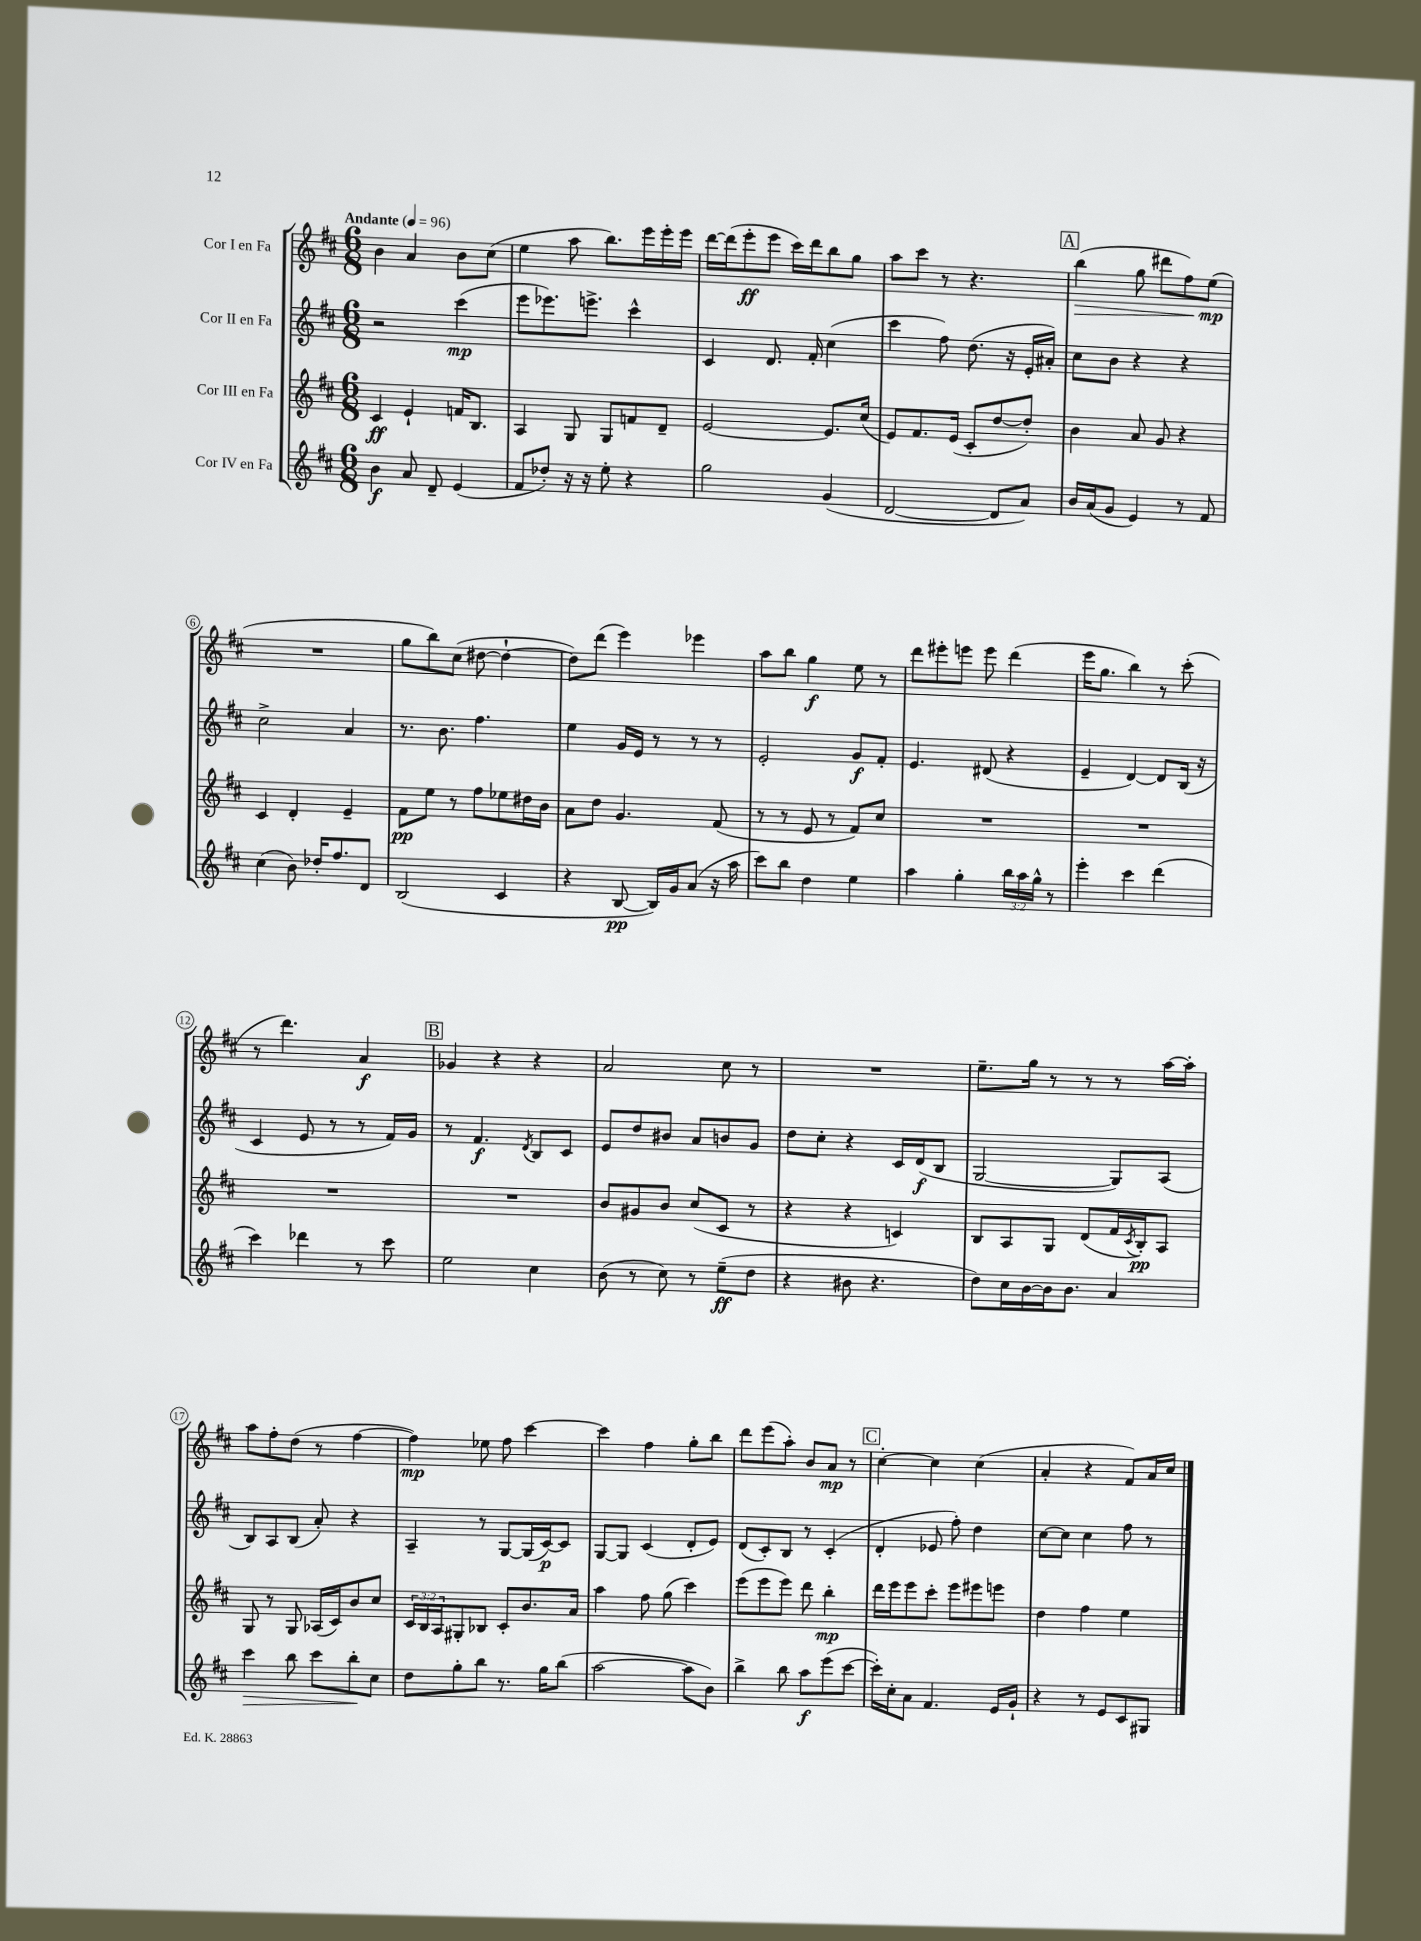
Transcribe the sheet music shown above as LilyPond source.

<<
\new StaffGroup <<
\new Staff = "s0" \with { instrumentName = "Cor I en Fa" } {
    \clef treble \key d \major \numericTimeSignature \time 6/8 \tempo "Andante" 4 = 96
    b'4 a'4 b'8 cis''8( |
    e''4 a''8 b''8.) e'''16 e'''16-. e'''16 |
    d'''16~ d'''16( e'''8-.\ff e'''8 cis'''16) d'''16 b''8 g''8 |
    a''8 cis'''8 r8 r4. |
    \mark \markup { \box "A" } b''4\>( g''8 dis'''8 fis''8) e''8\mp\!( |
    R2. |
    g''8 b''8) cis''8( dis''8~ dis''4~-! |
    dis''8) d'''8( e'''4) ees'''4 |
    a''8 b''8 g''4\f e''8 r8 |
    d'''8 eis'''8-. e'''8 e'''8 d'''4( |
    e'''16 g''8. b''4) r8 cis'''8-.( |
    r8 d'''4.) a'4\f |
    \mark \markup { \box "B" } ges'4 r4 r4 |
    a'2 cis''8 r8 |
    R2. |
    e''8.-- g''16 r8 r8 r8 a''16~ a''16-. |
    a''8 fis''8-. d''8( r8 fis''4~ |
    fis''4\mp) ees''8 fis''8 cis'''4~ |
    cis'''4 fis''4 g''8-. b''8 |
    d'''8 e'''8( a''8-.) b'8 a'8\mp r8 |
    \mark \markup { \box "C" } cis''4~-. cis''4 cis''4( |
    a'4-. r4 fis'8) a'16 cis''16 \bar "|." |
}
\new Staff = "s1" \with { instrumentName = "Cor II en Fa" } {
    \clef treble \key d \major \numericTimeSignature \time 6/8
    r2 cis'''4\mp( |
    e'''8 ees'''8.) e'''8.-> cis'''4-^ |
    cis'4 d'8. fis'16-. cis''4( |
    cis'''4 fis''8) d''8.( r16 e'16-. ais'16-.) |
    \mark \markup { \box "A" } cis''8 b'8 r4 r4 |
    cis''2-> a'4 |
    r8. b'8. fis''4. |
    e''4 g'16 e'16 r8 r8 r8 |
    e'2-. g'8\f fis'8-. |
    e'4. dis'8( r4 |
    e'4-- d'4~) d'8 b16( r16 |
    cis'4 e'8 r8 r8 fis'16) g'16 |
    \mark \markup { \box "B" } r8 fis'4.\f \acciaccatura { d'8 } b8 cis'8 |
    e'8 d''8 bis'8 a'8 b'8 g'8 |
    d''8 cis''8-. r4 cis'16 d'16\f( b8 |
    g2~ g8) a8( |
    b8) a8 b8( a'8-.) r4 |
    a4-- r8 g8~ g16( cis'16~\p) cis'8 |
    g8~ g8 cis'4( d'8-. e'8) |
    d'8( cis'8-.) b8 r8 cis'4-.( |
    \mark \markup { \box "C" } d'4-. ees'8 fis''8-.) d''4 |
    cis''8~ cis''8 cis''4 fis''8 r8 \bar "|." |
}
\new Staff = "s2" \with { instrumentName = "Cor III en Fa" } {
    \clef treble \key d \major \numericTimeSignature \time 6/8 \override Staff.TupletNumber.text = #tuplet-number::calc-fraction-text
    cis'4\ff e'4-! f'16 b8. |
    a4 g8 g8 f'8 d'8-- |
    e'2~ e'8. cis''16( |
    e'8) fis'8. e'16( cis'8-. d''8~ d''8-.) |
    \mark \markup { \box "A" } b'4 a'8 g'8 r4 |
    cis'4 d'4-. e'4-- |
    fis'8\pp e''8 r8 fis''8 ees''8 dis''16 b'16 |
    a'8 d''8 g'4. fis'8( |
    r8 r8 e'8 r8 fis'8) cis''8 |
    R2. |
    R2. |
    R2. |
    \mark \markup { \box "B" } R2. |
    b'8 gis'8 b'8 cis''8( cis'8 r8 |
    r4 r4 c'4) |
    b8 a8 g8 d'8( fis'16 \acciaccatura { cis'8 } b16-.\pp) a8 |
    g8 r8 g8 aes16( cis'16) b'8 cis''8 |
    \tuplet 3/2 { cis'16 b16 a16 } gis8-. bes8 cis'8-. b'8. a'16 |
    a''4 fis''8 g''8( cis'''4) |
    e'''8( e'''8 e'''8) d'''8 b''4-.\mp |
    \mark \markup { \box "C" } d'''16 e'''16 e'''8 cis'''8-. e'''8 eis'''8 e'''8 |
    d''4 fis''4 e''4 \bar "|." |
}
\new Staff = "s3" \with { instrumentName = "Cor IV en Fa" } {
    \clef treble \key d \major \numericTimeSignature \time 6/8 \override Staff.TupletNumber.text = #tuplet-number::calc-fraction-text
    b'4\f a'8 d'8-- e'4( |
    fis'8 des''8-.) r16 r16 e''8-. r4 |
    g''2 g'4( |
    d'2~ d'8 a'8) |
    \mark \markup { \box "A" } b'16 a'16( g'8 e'4) r8 fis'8 |
    cis''4( b'8) des''16-. fis''8. d'8 |
    b2( cis'4 |
    r4 b8~\pp b16) g'16 a'8( r16 a''16 |
    cis'''8) b''8 d''4 e''4 |
    a''4 g''4-. \tuplet 3/2 { b''16 a''16 g''16-^ } r8 |
    e'''4-. cis'''4 d'''4( |
    cis'''4) des'''4 r8 cis'''8 |
    \mark \markup { \box "B" } e''2 cis''4 |
    b'8( r8 cis''8) r8 e''8--\ff( d''8 |
    r4 bis'8 r4. |
    d''8) cis''16 b'16~ b'16 b'8. a'4 |
    cis'''4\> b''8 cis'''8 b''8-.\! cis''8 |
    d''8 g''8-. b''8 r8. g''16 b''8( |
    a''2~ a''8 b'8) |
    b''4-> b''8 a''8\f e'''8( cis'''8~ |
    \mark \markup { \box "C" } cis'''16-.) cis''16-. a'8 fis'4. e'16 g'16-! |
    r4 r8 e'8 cis'8 gis8 \bar "|." |
}
>>
>>
\layout { \context { \Score \override BarNumber.stencil = #(make-stencil-circler 0.1 0.3 ly:text-interface::print) } }
